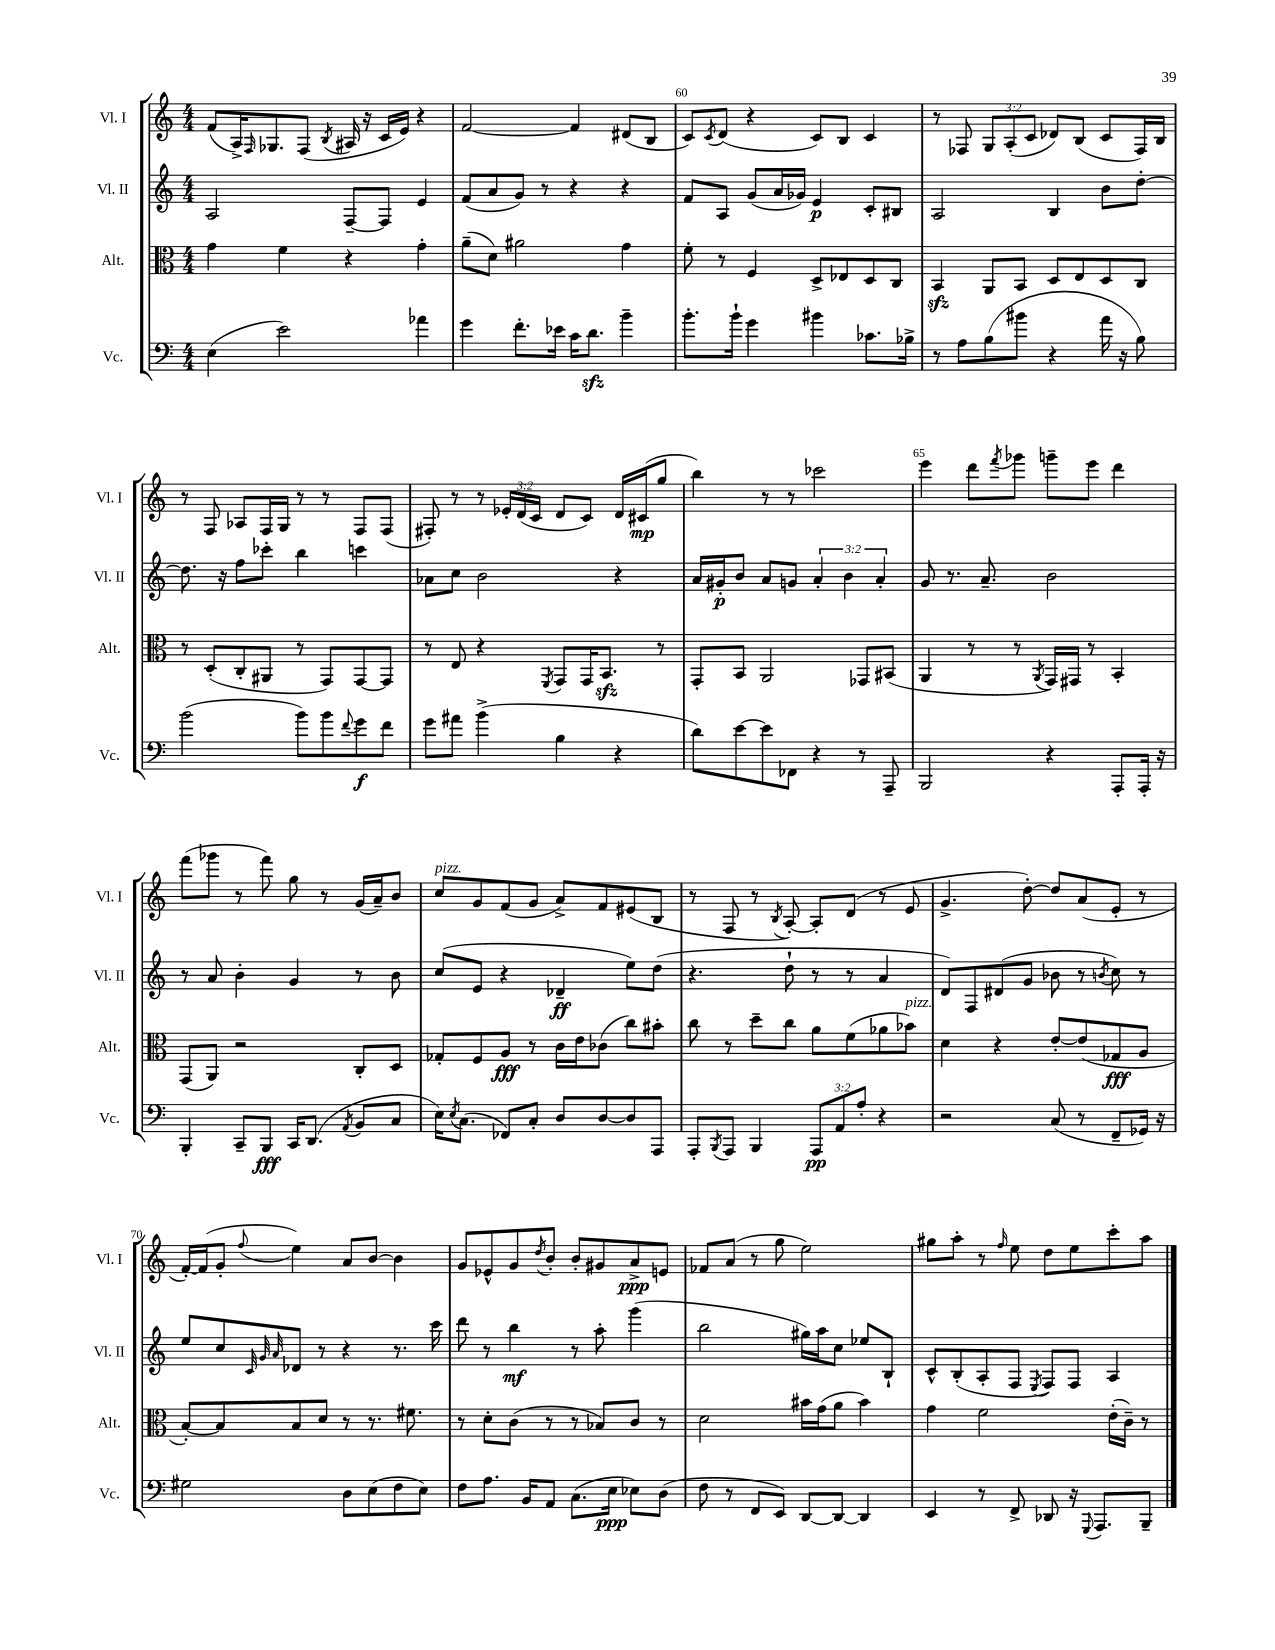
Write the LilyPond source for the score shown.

<<
\new StaffGroup <<
\new Staff = "s0" \with { instrumentName = "Vl. I" shortInstrumentName = "Vl. I" } {
    \clef treble \key c \major \numericTimeSignature \time 4/4 \override Staff.TupletNumber.text = #tuplet-number::calc-fraction-text
    f'8( a16->) \grace { f16 } ges8. f8( \acciaccatura { b8 } ais16 r16 c'16 e'16) r4 |
    f'2~ f'4 dis'8( b8 |
    c'8) \acciaccatura { c'8 } d'8( r4 c'8) b8 c'4 |
    r8 fes8 \tuplet 3/2 { g8 a8-.( c'8 } des'8) b8( c'8 fes16) b16 |
    r8 f8 aes8 f16 g16 r8 r8 f8 f8( |
    fis8-.) r8 r8 \tuplet 3/2 { ees'16-. d'16( c'16 } d'8 c'8) d'16 cis'16\mp( g''8 |
    b''4) r8 r8 ces'''2 |
    e'''4 d'''8 \acciaccatura { f'''8 } ges'''8 g'''8-- e'''8 d'''4 |
    f'''8( ges'''8 r8 f'''8) g''8 r8 g'16( a'16--) b'8 |
    c''8^\markup { \italic "pizz." } g'8 f'8( g'8 a'8->) f'8 eis'8( b8 |
    r8 f8 r8 \acciaccatura { b8 } a8~-.) a8-. d'8( r8 e'8 |
    g'4.-> d''8~-.) d''8 a'8( e'8-. r8 |
    f'16~-.) f'16( g'8-. \appoggiatura { f''8 } e''4) a'8 b'8~ b'4 |
    g'8 ees'8-^ g'8 \acciaccatura { d''8 } b'8-. b'8-. gis'8 a'8->\ppp e'8 |
    fes'8 a'8( r8 g''8 e''2) |
    gis''8 a''8-. r8 \grace { f''16 } e''8 d''8 e''8 c'''8-. a''8 \bar "|." |
}
\new Staff = "s1" \with { instrumentName = "Vl. II" shortInstrumentName = "Vl. II" } {
    \clef treble \key c \major \numericTimeSignature \time 4/4 \override Staff.TupletNumber.text = #tuplet-number::calc-fraction-text
    a2 f8~-- f8 e'4 |
    f'8( a'8 g'8) r8 r4 r4 |
    f'8 a8 g'8( a'16 ges'16) e'4\p c'8-. bis8 |
    a2 b4 b'8 d''8~-. |
    d''8. r16 f''8 ces'''8-. b''4 c'''4 |
    aes'8 c''8 b'2 r4 |
    a'16 gis'16-.\p b'8 a'8 g'8 \tuplet 3/2 { a'4-. b'4 a'4-. } |
    g'8 r8. a'8.-- b'2 |
    r8 a'8 b'4-. g'4 r8 b'8 |
    c''8( e'8 r4 des'4--\ff e''8) d''8( |
    r4. d''8-! r8 r8 a'4 |
    d'8) f8 dis'8( g'8 bes'8 r8 \acciaccatura { b'8 } c''8) r8 |
    e''8 c''8 \grace { c'32 g'32 a'32 } des'8 r8 r4 r8. c'''16 |
    d'''8 r8 b''4\mf r8 a''8-. g'''4( |
    b''2 gis''16) a''16 c''8 ees''8 b8-! |
    c'8-^ b8-.( a8-. f8 \acciaccatura { e8 } f8) f8 a4 \bar "|." |
}
\new Staff = "s2" \with { instrumentName = "Alt." shortInstrumentName = "Alt." } {
    \clef alto \key c \major \numericTimeSignature \time 4/4
    g'4 f'4 r4 g'4-. |
    a'8--( d'8) ais'2 g'4 |
    f'8-. r8 f4 d8-> ees8 d8 c8 |
    b,4\sfz a,8 b,8 d8 e8 d8 c8 |
    r8 d8-.( c8-. ais,8 r8 g,8) g,8~ g,8 |
    r8 e8 r4 \acciaccatura { f,8 } g,8 g,16 b,8.\sfz r8 |
    g,8-. b,8 a,2 ges,8 bis,8( |
    a,4 r8 r8 \acciaccatura { a,8 } g,16) gis,16 r8 b,4-. |
    g,8( a,8) r2 c8-. d8 |
    ges8-. f8 a8\fff r8 c'16 e'16 ces'8( c''8) bis'8-. |
    c''8 r8 d''8-- c''8 a'8 f'8( aes'8 bes'8^\markup { \italic "pizz." }) |
    d'4 r4 e'8~-. e'8( ges8\fff a8 |
    b8~-.) b8 b8 d'8 r8 r8. fis'8. |
    r8 d'8-. c'8( r8 r8 bes8) c'8 r8 |
    d'2 bis'16 g'16( a'8 bis'4) |
    g'4 f'2 e'16-.( c'16--) r8 \bar "|." |
}
\new Staff = "s3" \with { instrumentName = "Vc." shortInstrumentName = "Vc." } {
    \clef bass \key c \major \numericTimeSignature \time 4/4 \override Staff.TupletNumber.text = #tuplet-number::calc-fraction-text
    e4( e'2) aes'4 |
    g'4 f'8.-. ees'16 c'16 d'8.\sfz b'4-- |
    b'8.-. b'16-! g'4 bis'4 ces'8. bes16-> |
    r8 a8 b8( bis'8 r4 a'16 r16 b8) |
    b'2( b'8) b'8 \appoggiatura { f'8 } g'8\f f'8 |
    g'8 ais'8 b'4->( b4 r4 |
    d'8) e'8~ e'8 fes,8 r4 r8 a,,8-- |
    b,,2 r4 a,,8-. a,,16-. r16 |
    b,,4-. c,8-- b,,8\fff c,16 d,8.( \acciaccatura { a,8 } b,8 c8 |
    e16) \acciaccatura { e8 } c8.( fes,8) c8-. d8 d8~ d8 a,,8 |
    a,,8-. \acciaccatura { b,,8 } a,,8 b,,4 \tuplet 3/2 { a,,8\pp a,8 a8-. } r4 |
    r2 c8( r8 f,8-- ges,16) r16 |
    gis2 d8 e8( f8 e8) |
    f8 a8. b,16 a,8 c8.( e16\ppp ees8) d8( |
    f8 r8 f,8 e,8) d,8~ d,8~ d,4 |
    e,4 r8 f,8-> des,8 r16 \appoggiatura { g,,8 } a,,8. b,,8-- \bar "|." |
}
>>
>>
\layout { \context { \Score currentBarNumber = #58 \override BarNumber.break-visibility = ##(#f #t #t) barNumberVisibility = #(every-nth-bar-number-visible 5) } }
